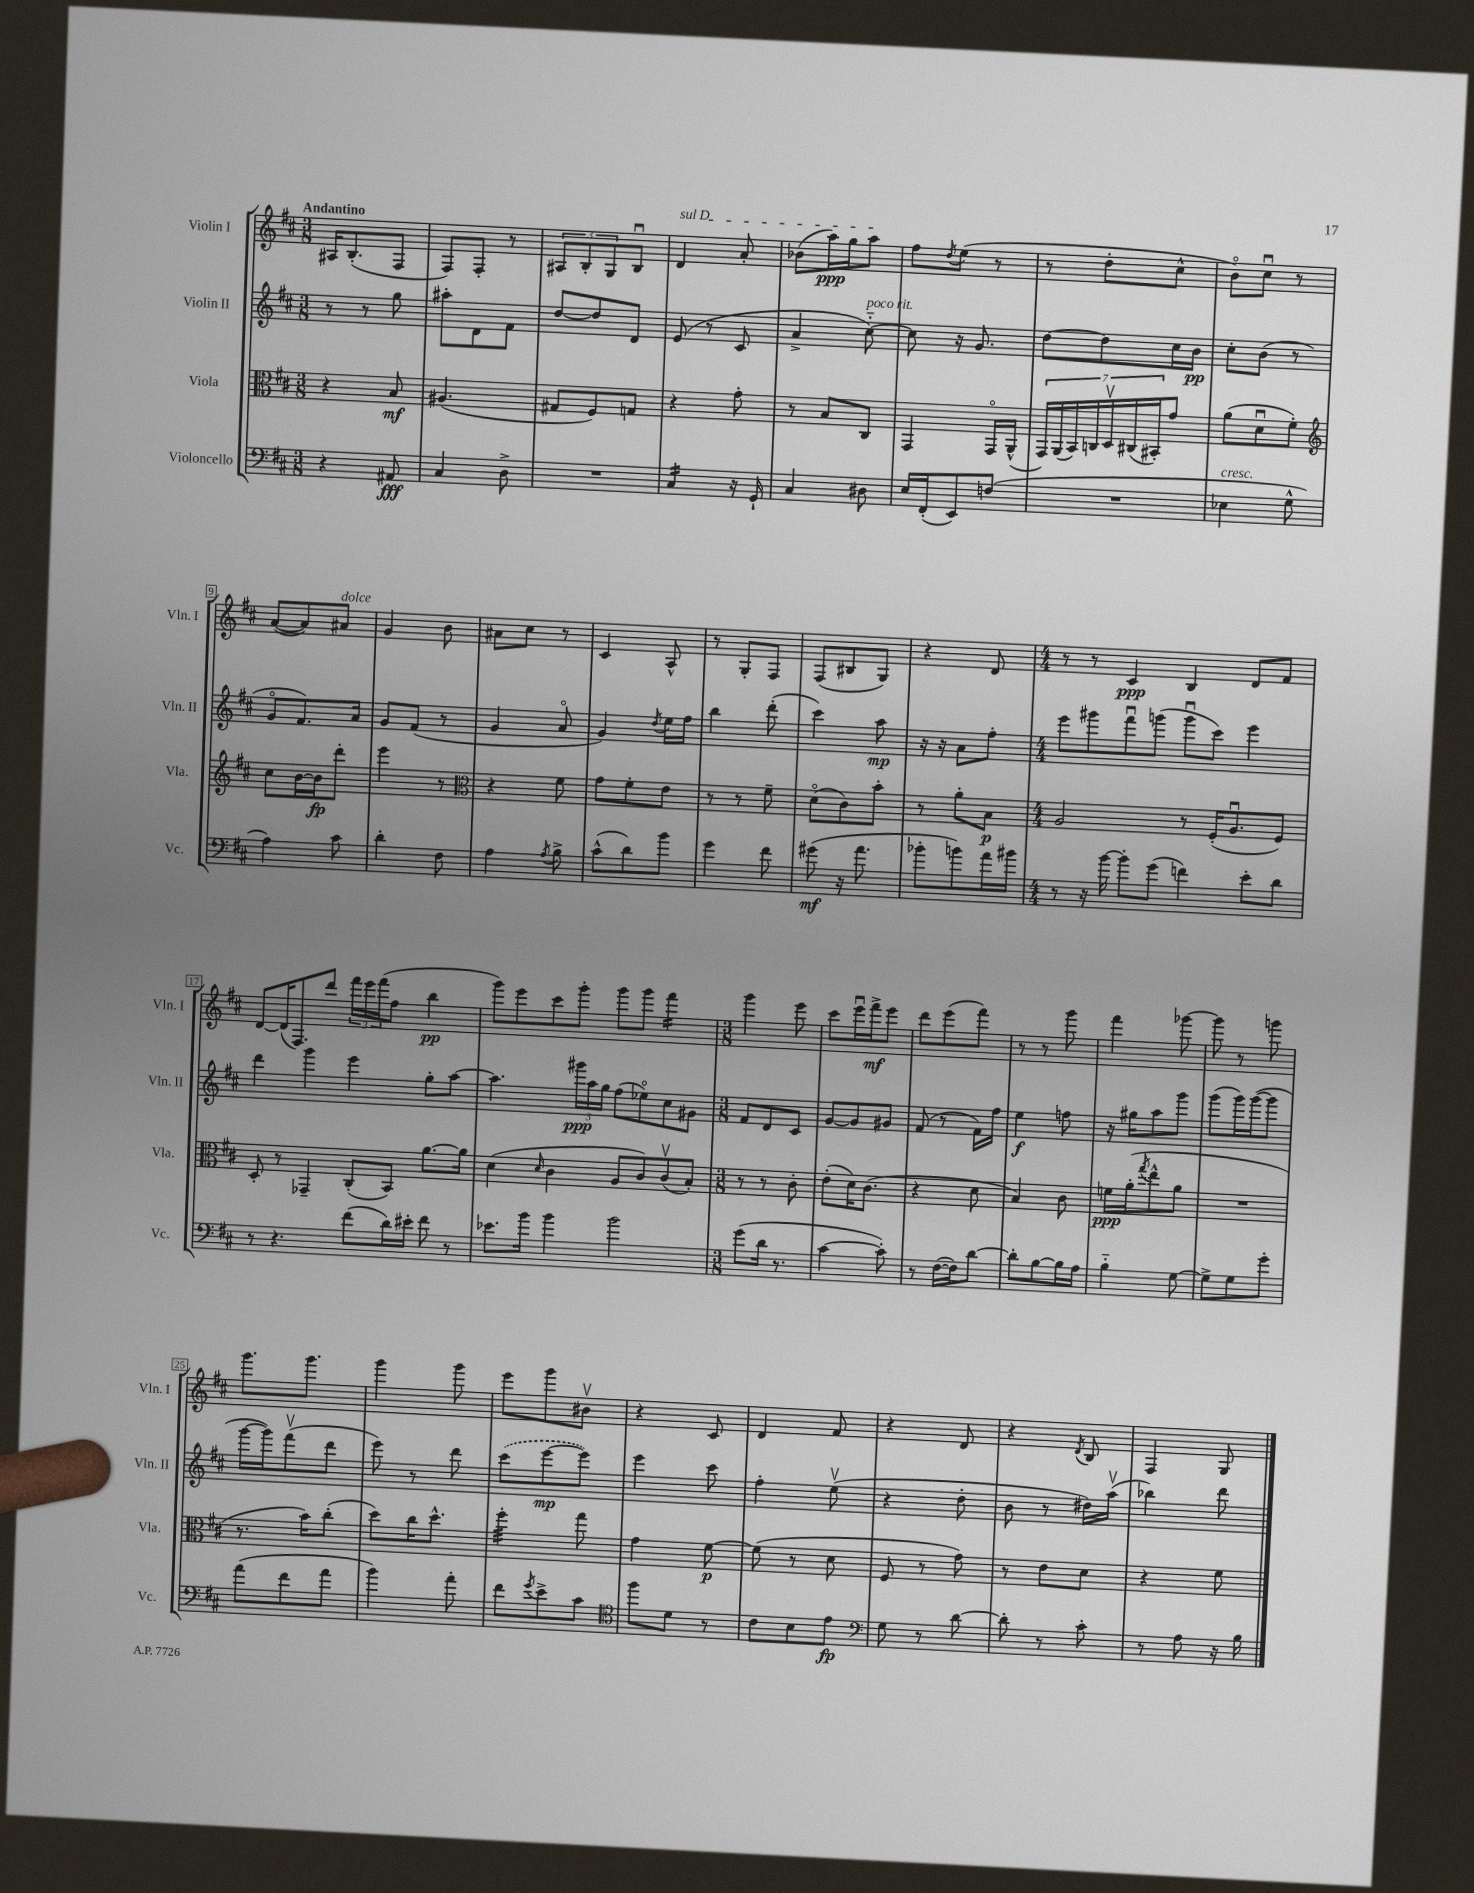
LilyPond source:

<<
\new StaffGroup <<
\new Staff = "s0" \with { instrumentName = "Violin I" shortInstrumentName = "Vln. I" } {
    \clef treble \key d \major \numericTimeSignature \time 3/8 \tempo "Andantino"
    ais16 b8.-.( fis8 |
    fis8) fis8-. r8 |
    \tuplet 3/2 { ais8 b8-. g8 } b8\downbow |
    \once \override TextSpanner.bound-details.left.text = \markup { \italic "sul D" } d'4\startTextSpan a'8-. |
    bes'8( a''16\ppp) g''16 a''8\stopTextSpan |
    fis''8 \acciaccatura { d''8 } e''8( r8 |
    r8 d''8-. cis''8-^ |
    b'8\flageolet) cis''8\downbow r8 |
    a'8~( a'8) ais'8^\markup { \italic "dolce" } |
    g'4 b'8 |
    ais'8 cis''8 r8 |
    cis'4 a8-^ |
    r8 g8-. fis8 |
    fis8( bis8 g8) |
    r4 d'8 |
    \numericTimeSignature \time 4/4 r8 r8 cis'4\ppp b4 d'8 fis'8 |
    d'8~ d'16( fis8.) d'''8 \tuplet 3/2 { fis'''16 e'''16 fis'''16( } fis''8 b''4\pp |
    g'''8) e'''8 cis'''8 g'''8-. g'''8 g'''8 fis'''4:16 |
    \numericTimeSignature \time 3/8 g'''4 e'''8 |
    cis'''8 e'''16\downbow fis'''16->\mf e'''8 |
    d'''8 e'''8( fis'''8) |
    r8 r8 g'''8 |
    fis'''4 ges'''8~ |
    ges'''8 r8 g'''8 |
    g'''8. g'''8. |
    g'''4 g'''8 |
    e'''8 g'''8 bis'8\upbow |
    r4 cis'8 |
    d'4 fis'8 |
    r4 d'8 |
    r4 \acciaccatura { d'8 } b8 |
    fis4 g8 \bar "|." |
}
\new Staff = "s1" \with { instrumentName = "Violin II" shortInstrumentName = "Vln. II" } {
    \clef treble \key d \major \numericTimeSignature \time 3/8
    r8 r8 g''8 |
    ais''8-. d'8 fis'8 |
    d''8~ d''8 d'8 |
    e'8( r8 cis'8 |
    a'4-> cis''8~-_^\markup { \italic "poco rit." }) |
    cis''8 r16 g'8. |
    d''8~ d''8 cis''16 b'16\pp |
    cis''8-. b'8( r8 |
    g'8\flageolet fis'8.) a'16 |
    g'8 fis'8( r8 |
    g'4 a'8\flageolet |
    g'4) \acciaccatura { d''8 } e''16 fis''16 |
    b''4 d'''8-.( |
    cis'''4) a''8\mp |
    r16 r16 a'8 fis''8-. |
    \numericTimeSignature \time 4/4 e'''8 gis'''8 fis'''8\downbow g'''8( g'''8\downbow cis'''8) e'''4 |
    d'''4 g'''4 e'''4 g''8-. a''8~ |
    a''4. \tuplet 3/2 { gis'''16\ppp a''16 g''16 } fis''8( ees''8\flageolet) cis''8 gis'8 |
    \numericTimeSignature \time 3/8 fis'8 d'8 cis'8 |
    g'8~ g'8 gis'8 |
    fis'8( r8 fis'16) fis''16 |
    e''4\f f''8 |
    r16 gis''16 a''8 g'''8 |
    g'''8( g'''16) g'''16~( g'''8 |
    g'''16~ g'''16) fis'''8\upbow( d'''8 |
    e'''8) r8 d'''8 |
    \once \slurDashed cis'''8( e'''8~\mp e'''8) |
    e'''4 cis'''8 |
    fis''4-. e''8\upbow( |
    r4 d''8-. |
    b'8 r8 dis''16) a''16\upbow( |
    bes''4) d'''8 \bar "|." |
}
\new Staff = "s2" \with { instrumentName = "Viola" shortInstrumentName = "Vla." } {
    \clef alto \key d \major \numericTimeSignature \time 3/8
    r4 b8\mf |
    ais4.( |
    gis8 fis8) g8 |
    r4 g'8-. |
    r8 b8 cis8 |
    g,4 g,16\flageolet a,16-^( |
    \tuplet 7/4 { g,16) a,16( b,16) c16 d16\upbow cis16( bis,16-.) } g'8 |
    a'8( d'8\downbow fis'8-.) |
    \clef treble cis''8 b'16~ b'16\fp d'''8-. |
    e'''4 r8 |
    \clef alto r4 fis'8 |
    g'8 fis'8-. e'8 |
    r8 r8 fis'8-- |
    d'8\flageolet( cis'8) b'8-. |
    r8 a'8-. b8\p |
    \numericTimeSignature \time 4/4 a2 r8 fis16-.( a8.\downbow fis8) |
    d8-. r8 ges,4-- cis8-.( b,8) a'8.~ a'16 |
    d'4( \grace { d'16 } cis'4 a8 cis'8) cis'8\upbow( b8-.) |
    \numericTimeSignature \time 3/8 r8 r8 cis'8-. |
    e'8-.( d'16) cis'8.( |
    r4 d'8 |
    b4) cis'8 |
    f'16\ppp a'16-.( \acciaccatura { g''8 } e''8-^ a'8 |
    R4. |
    r8. b'16) cis''8-.( |
    d''8) cis''16 d''8.-^ |
    fis''4:32-. g''8 |
    g'4 fis'8~\p |
    fis'8( r8 d'8 |
    fis8 r8 g'8) |
    r8 e'8 d'8 |
    r4 fis'8 \bar "|." |
}
\new Staff = "s3" \with { instrumentName = "Violoncello" shortInstrumentName = "Vc." } {
    \clef bass \key d \major \numericTimeSignature \time 3/8
    r4 ais,8\fff |
    cis4 d8-> |
    R4. |
    cis4:16 r16 g,16-! |
    cis4 dis8 |
    e16 fis,16-.( e,8) f8( |
    R4. |
    ees4^\markup { \italic "cresc." } g8-^ |
    a4) cis'8 |
    d'4-. fis8 |
    a4 \acciaccatura { a8 } b8-> |
    cis'8-^( d'8) b'8 |
    g'4 fis'8 |
    gis'8\mf( r16 a'8. |
    bes'8-. b'8) a'16 bis'16 |
    \numericTimeSignature \time 4/4 r8 r16 b'16~ b'8-. g'8( f'4) e'8-. d'8 |
    r8 r4. fis'8( d'16) eis'16-. fis'8 r8 |
    ees'8. b'16 b'4 b'2 |
    \numericTimeSignature \time 3/8 g'8( d'16 r8. |
    cis'4~ cis'8-.) |
    r8 fis16~( fis16) d'8~ |
    d'8-. b8~ b16 a16 |
    b4-_ g8~ |
    g8-> g8 g'8-. |
    a'8( fis'8 a'8 |
    b'4) a'8-. |
    fis'8 \acciaccatura { g'8 } e'8-> cis'8 |
    \clef tenor fis''8 d'8 r8 |
    cis'8 b8 e'8\fp |
    \clef bass g8 r8 d'8~ |
    d'8-. r8 cis'8-. |
    r8 a8 r16 b16 \bar "|." |
}
>>
>>
\layout { \context { \Score \override BarNumber.stencil = #(make-stencil-boxer 0.1 0.3 ly:text-interface::print) } }
